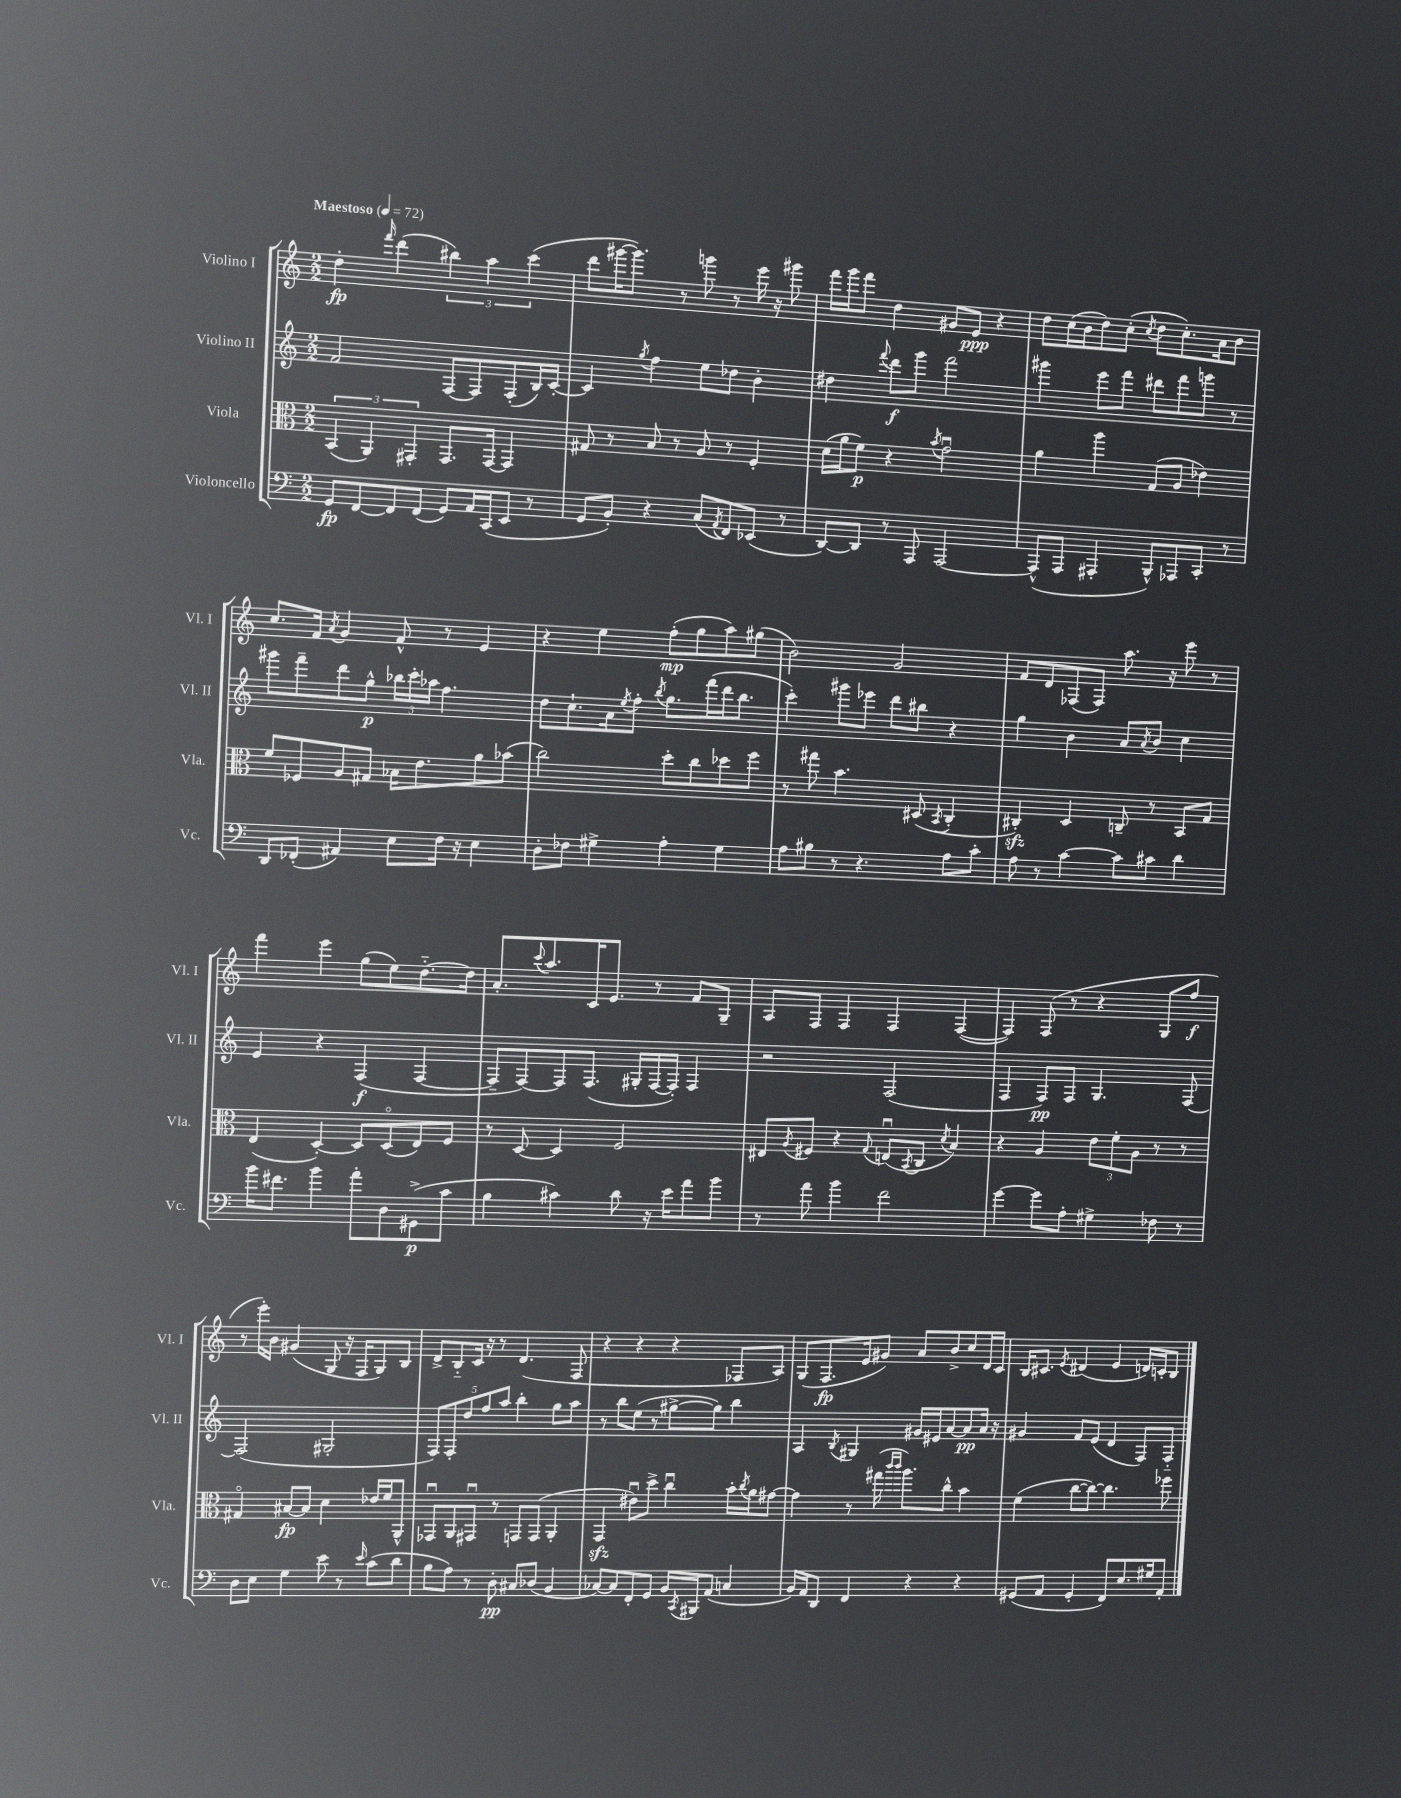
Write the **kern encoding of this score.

**kern	**kern	**kern	**kern
*staff4	*staff3	*staff2	*staff1
*clefF4	*clefC3	*clefG2	*clefG2
*k[]	*k[]	*k[]	*k[]
*M2/2	*M2/2	*M2/2	*M2/2
*MM72	*MM72	*MM72	*MM72
8GG/L	(6BB/	2f/	4dd'\
[8FF/	.	.	.
.	6AA/)	.	.
.	.	.	16qqfff/
8FF/]	.	.	(4ddd\
.	6GG#'/	.	.
(8FF/J	.	.	.
8GG/L)	8.GG#/L	[8F/L	6bb#\)
16AA/L	.	8F/]	.
.	.	.	6aa\
(16CC/J	[16GG#/Jk	.	.
8EE/J	4GG#/]	(8F'/	.
.	.	.	(6ccc\
8r	.	16B/L)	.
.	.	[16c'/JJ	.
=	=	=	=
8GG/L	8G#/	4c/]	8ddd\L
8BB'/J)	8r	.	[16ggg#\K
.	.	.	8.ggg#\]J)
.	.	8qgg/	.
4r	8B/	4ff\	.
.	8r	.	8r
(8C/L	8A/	8ee\L	8ggg\
8qAA/	.	.	.
8FF/)	8r	8dd-\J	8r
(8EE-/J	4F'/	4b'\	16eee\
.	.	.	16r
8r	.	.	8ggg#\
=	=	=	=
[8DD/L)	(16d\LL	4dd#\	16fff\LL
.	16a\J	.	16ggg\J
8DD/]J	8f\J)	.	8fff\J
.	.	8qqfff/	.
8r	4r	8ddd\L	4dd\
8AAA/	.	8ggg\J	.
.	8qb/	.	.
[2AAA/	2gu\	2fff\	8g#/L
.	.	.	8e/J
.	.	.	4r
=	=	=	=
(8AAA^^/]L	4a\	4ggg#\	8dd\L
8AAA/J	.	.	(16cc\L
.	.	.	16b\J
4AAA#'/	4aa\	8eee\L	8dd\)
.	.	8fff\J	(8cc'\J
.	.	.	8qcc/
8BBB^^/L)	(8G/L	8ddd#\L	8dd\L
8AAA-/	8A/J	8fff\	8.cc'\)
8CC'/J	4e-\)	8ggg\J	.
.	.	.	16a\k
8r	.	8r	8b\J
=	=	=	=
8DD/L	8f/L	8ggg#\L	8.cc/L
(8FF-'/J	8F-/	8fff~\	.
.	.	.	16f/Jk
.	.	.	8qa/
4AA#/)	8A/	8ddd\	4g/
.	8G#/J	8gg^^\J	.
8E\L	16B-\LK	24bb-\LL	8f^^/
.	.	24ccc'\	.
.	8.e\	.	.
.	.	24aa-\JJ	.
16F\Jk	.	4.ff\	8r
16r	.	.	.
4E\	8a\	.	4e/
.	(8b-\J	.	.
=	=	=	=
8D'\L	2cc\)	8dd\L	4r
8F-\J	.	8.cc`\	.
4G#^\	.	.	4ee\
.	.	16a\k	.
.	.	8qee/	.
.	.	8ff'\J	.
.	.	8qbb/	.
4A'\	8dd'\L	8.gg\L	(8ff'\L
.	8cc\	.	8gg\
.	.	(16fff\L	.
4G#\	8dd-\	16ddd\J	8aa\)
.	.	8.bb\J	.
.	8ff\J	.	(8gg#\J
=	=	=	=
8A\L	8r	4ccc'\)	2b\)
8B#\J	8gg#\	.	.
8r	4.b\	8ggg#\L	.
4.r	.	8eee-\J	.
.	.	8ddd\L	2g/
.	(8D#/	8bb#\J	.
.	8qBB/	.	.
8A\L	4C'/	4r	.
8c'\J	.	.	.
=	=	=	=
8A\	4C#'/)	4gg\	8f/L
8r	.	.	8d/
[4c\	4D/	4b\	(8F-/
.	.	.	8F-/J)
8c\]L	8C~/	8a/L	8.aa\
.	.	8qa/	.
8c#\J	8r	8b/J	.
.	.	.	16r
4d\	8BB/L	4cc\	8eee\
.	8G/J	.	8r
=	=	=	=
16b\LK	(4E/	4e/	4fff\
8.f#\J	.	.	.
4b\	[4D'/)	4r	4eee\
8a'\L	8D/]L	(4F/	(8gg\L
8D\	(8Do/	.	8ee\)
(8GG#^\	8E/)	[4F/	[8.dd'~\
8c\J	8F/J	.	.
.	.	.	16dd\]Jk
=	=	=	=
4B\	8r	8F~/]L	8.a'/L
.	[8D/	[8F/)	.
.	.	.	8qqccc/
.	.	.	8.aa/
4c#\)	4D/]	8F/]	.
.	.	(8.F/J	16c/K
.	.	.	8.e/J
8d\	2F/	.	.
.	.	16G#'/LL	.
16r	.	[16F/	8r
16e\LK	.	16F'/]JJ)	.
8a\	.	4F/	8f/L
8b\J	.	.	8G~/J
=	=	=	=
8r	8E#/L	2r	8A/L
.	8qA/	.	.
8a\	8F#/J	.	8F/J
4b\	4r	.	4F/
.	8qqG/	.	.
2f\	(8Eu/L	(2F/	4F/
.	8qBB/	.	.
.	8C/J	.	.
.	8qd/	.	.
.	4B/)	.	([4F/
=	=	=	=
[4g\	4r	4F/	4F/])
8g\]L	4A/	8F/L)	(8F/
8A'\J	.	8F/J	8r
4G#^\	12e\L	4.G/	4r
.	12f'\	.	.
.	12A\J	.	.
8F-\	8r	.	8G/L
8r	8r	[8F/	8ff/J
=	=	=	=
8D\L	4G#o/	(2F/]	8r
8E\J	.	.	16eee'\LL)
.	.	.	16b\JJ
4G\	[8B#/L	.	(4g#/
.	8B#/]J	.	.
8e\	4d\	2G#'/	8G/
8r	.	.	16r
.	.	.	16F/LK
16qqe/	.	.	.
(8c\L	16e-/LL	.	8G/)
.	16f/J	.	.
8d\J	8AA^^/J	.	8B/J
=	=	=	=
8B\L	8GG-u/L	10F/L)	8d^/L
.	.	10F'/	.
8A\J)	8AA/	.	8B'~/
.	.	10dd/	.
8r	8GG#u/J	.	16c/Jk
.	.	10ff/	.
.	.	.	16r
8D'\	8r	.	8r
.	.	10aa/J	.
8C#/L	8GG/L	4bb'\	(4.d/
(8D-/J	(8GG/J	.	.
4BB/	4AA'/	8gg\L	.
.	.	8aa\J	8F/
=	=	=	=
[8C-/L)	4GG/	8r	4r
8C-/]	.	8bb\L	.
8FF'/	8e#u\L)	(8ee\J	4r
8GG/J	8dd^\J	8r	.
16BB/LL	4ccu\	[8gg#^\L	4r
8qCC/	.	.	.
16BBB#/J	.	.	.
(8AA/J	.	8gg#\]J)	.
4C/	16b'\LL	4bb\	8F-/L
.	8qcc/	.	.
.	16a\J	.	.
.	[8g#\J	.	8A/J)
=	=	=	=
16BB/LL)	4g#\]	4A/	(8G/L
16AA/J	.	.	.
8DD/J	.	.	8.F/
.	.	8qB/	.
4FF/	8r	4G#/	.
.	.	.	16e/k
.	(16gg#\	.	8g#/J)
.	16qqccc/LL	.	.
.	16qqccc/JJ	.	.
.	8.aa\L)	.	.
4r	.	16g#/LL	8a/L
.	.	16e#/J	.
.	8cc^^\J	[8a/	8b^/
4r	4b\	8a/]	8cc/
.	.	16a/Jk	16d/L
.	.	16r	16c/JJ
=	=	=	=
(8GG#/L	(4f\	4g#/	16B/LK
.	.	.	8.c#/J
8AA/J	.	.	.
.	.	.	8qe/
4GG#'/	[8cc\L	8f/L	(4d#/
.	8cc\_J)	(8e/J	.
8FF/L)	4.cc\]	4d/	4e/
8.E/	.	.	.
.	.	8F/L)	16d/LL)
16G#/k	.	.	16c'/J
8AA'/J	8ff-\	8F'~/J	8B/J
==	==	==	==
*-	*-	*-	*-
